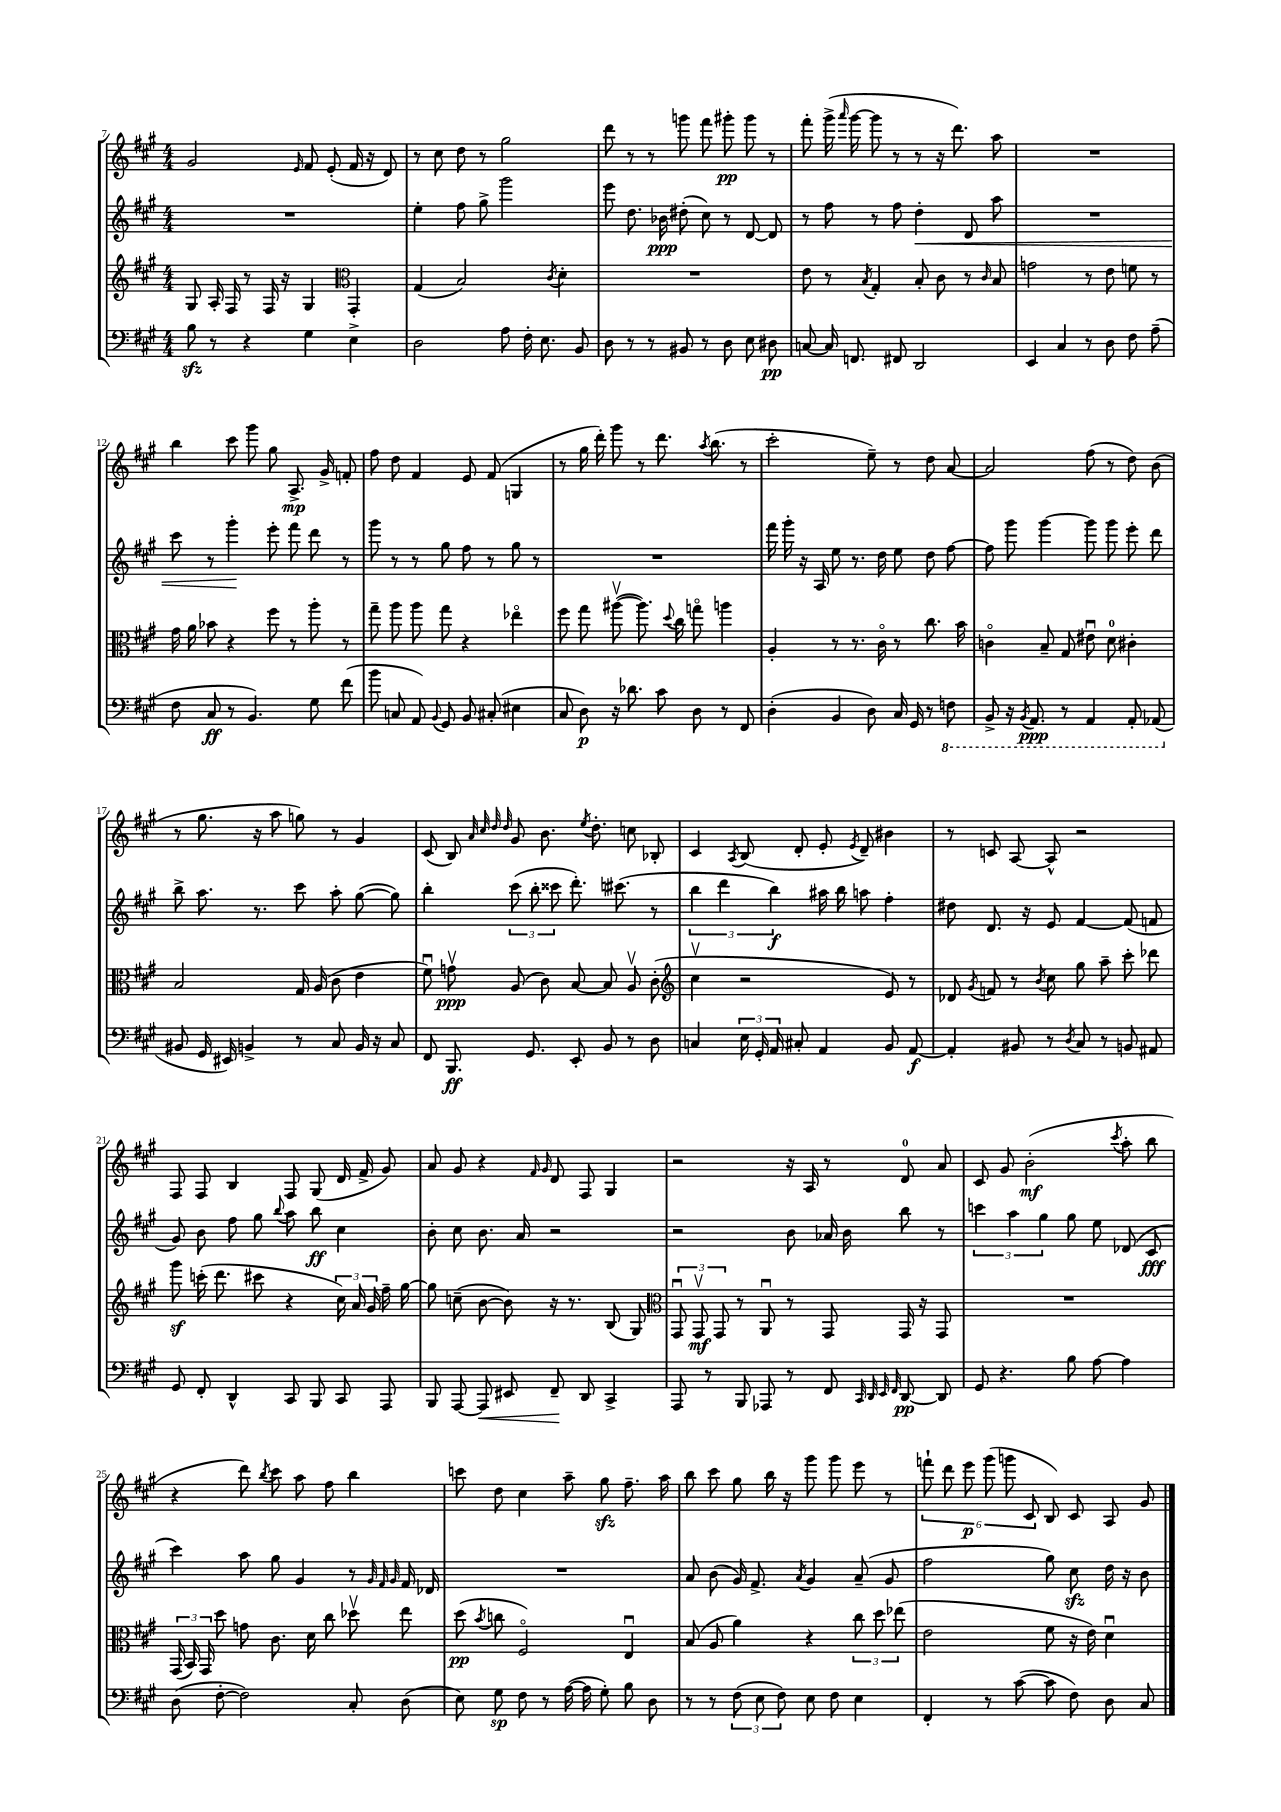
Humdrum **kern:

**kern	**kern	**kern	**kern
*staff4	*staff3	*staff2	*staff1
*clefF4	*clefG2	*clefG2	*clefG2
*k[f#c#g#]	*k[f#c#g#]	*k[f#c#g#]	*k[f#c#g#]
*M4/4	*M4/4	*M4/4	*M4/4
8B	8G#	1r	2g#
8r	16A'	.	.
.	16F#	.	.
4r	8r	.	.
.	16F#	.	.
.	16r	.	.
.	.	.	16qqe
4G#	4G#	.	8f#
.	.	.	(8e'
*	*clefC3	*	*
4E^	4GG#'	.	16f#
.	.	.	16r
.	.	.	8d)
=	=	=	=
2D	(4G#	4ee'	8r
.	.	.	8cc#
.	2B)	8ff#	8dd
.	.	8gg#^	8r
8A	.	2ggg#	2gg#
16F#'	.	.	.
8.E	.	.	.
.	8qc#	.	.
.	4d'	.	.
8BB	.	.	.
=	=	=	=
8D	1r	8eee	8ddd
8r	.	8.dd	8r
8r	.	.	8r
.	.	16b-	.
8BB#	.	(8dd#'	8ggg
8r	.	8cc#)	8fff#
8D	.	8r	8ggg#'
8E	.	[8d	8ggg#
8D#	.	8d]	8r
=	=	=	=
[8C	8e	8r	8fff#'
16C]	8r	8ff#	(16ggg#^
.	.	.	16qqaaa
8.FF	.	.	[16ggg#
.	8qB	.	.
.	4G#'	8r	8ggg#]
8FF#	.	8ff#	8r
2DD	8B'	4dd'	8r
.	8c#	.	16r
.	.	.	8.ddd)
.	8r	8d	.
.	16qqc#	.	.
.	8B	8aa	8aa
=	=	=	=
4EE	2g	1r	1r
4C#	.	.	.
8r	8r	.	.
8D	8e	.	.
8F#	8f	.	.
(8A~	8r	.	.
=	=	=	=
8F#	16g#	8ccc#	4bb
.	16a	.	.
8C#	8b-	8r	.
8r	4r	4ggg#'	8ccc#
4.BB)	.	.	8ggg#
.	8ff#	8eee'	8gg#
.	8r	8fff#	8.A^
8G#	8aa'	8ddd	.
.	.	.	16g#^
(8f#	8r	8r	8f'
=	=	=	=
8b	8gg#~	8ggg#	8ff#
8C	8aa	8r	8dd
8AA)	8aa	8r	4f#
8qqBB	.	.	.
8GG#	8gg#	8gg#	.
8BB	4r	8ff#	8e
(8C#'	.	8r	(8f#
4E#	4ee-o	8gg#	4G
.	.	8r	.
=	=	=	=
8C#	8ff#	1r	8r
8D)	8gg#	.	16gg#
.	.	.	16ddd')
16r	([8aa#v	.	8ggg#
8.d-	.	.	.
.	8.aa#])	.	8r
8c#	.	.	8.ddd
.	8qqdd	.	.
.	16cc#	.	.
8D	8ggo	.	.
.	.	.	8qaa
.	.	.	(8.bb
8r	4aa	.	.
8FF#	.	.	8r
=	=	=	=
(4D'	4A'	16fff#	2ccc#'
.	.	16ggg#'	.
.	.	16r	.
.	.	16A	.
4BB	8r	8ee	.
.	8.r	8.r	.
8D)	.	.	8ee~)
.	16c#o	16dd	.
16C#	8r	8ee	8r
16GG#	.	.	.
8r	8.cc#	8dd	8dd
8FF	.	[8ff#	[8a
.	16b	.	.
=	=	=	=
8BBB^	4co	8ff#]	2a]
16r	.	8ggg#	.
8qBBB	.	.	.
8.AAA	.	.	.
.	8B~	[4ggg#	.
8r	8G#	.	.
4AAA	8e#u	8ggg#]	(8ff#
.	8d	8ggg#	8r
8AAA'	4c#'	8eee'	8dd)
(8AAA-	.	8ddd	(8b
=	=	=	=
8BB#	2B	8bb^	8r
16GG#	.	8.aa	8.gg#
16EE#)	.	.	.
4BB^	.	.	.
.	.	8.r	16r
.	.	.	8aa
8r	16G#	8ccc#	8gg)
.	(16A	.	.
8C#	8c#	8aa'	8r
16BB	4e	([8gg#	4g#
16r	.	.	.
8C#	.	8gg#])	.
=	=	=	=
8FF#	8f#u)	4bb'	(8c#
8.BBB	8gv	.	8B)
.	.	.	32qqa
.	.	.	32qqcc#
.	.	.	32qqdd
.	.	.	32qqdd
.	(8A	(12ccc#	8g#
8.GG#	.	.	.
.	.	12bb'	.
.	8c#)	.	8.b
.	.	12ccc##	.
8EE'	[8B	8.ddd')	.
.	.	.	8qee
.	.	.	8.dd'
8BB	8B]	.	.
.	.	(8.ccc#	.
8r	8Av	.	8cc
8D	(8c#'	8r	8B-'
=	=	=	=
*	*clefG2	*	*
4C	4cc#v	6bb	4c#
.	.	6ddd	.
.	.	.	8qA
24E	2r	.	(8B
24GG#'	.	.	.
24AA	.	6bb)	.
8C#'	.	.	8d'
4AA	.	16aa#	8e'
.	.	16bb	.
.	.	.	8qe
.	.	8aa	8d~)
8BB	8e)	4ff#'	4b#
[8AA	8r	.	.
=	=	=	=
4AA']	8d-	8dd#	8r
.	8qg#	.	.
.	8f	8.d	8c
8BB#	8r	.	[8A
.	.	16r	.
.	8qb	.	.
8r	8cc#	8e	8A^^]
8qD	.	.	.
8C#	8gg#	[4f#	2r
8r	8aa~	.	.
8BB	8ccc#'	(8f#]	.
8AA#	8ddd-	8f	.
=	=	=	=
8GG#	8ggg#	8g#)	8F#
8FF#'	(16ccc'	8b	8F#
.	8.ddd	.	.
4DD^^	.	8ff#	4B
.	8ccc#	8gg#	.
.	.	8qqbb	.
8CC#	4r	8aa	8F#
8BBB	.	8bb	(8G#
8CC#	24cc#)	4cc#	16d
.	24a	.	.
.	.	.	16f#^
.	24g#	.	.
8AAA	16ff#~	.	8g#)
.	[16gg#	.	.
=	=	=	=
8BBB	8gg#]	8b'	8a
[8AAA	(8cc~	8cc#	8g#
8AAA]	[8b	8.b	4r
8EE#	8b])	.	.
.	.	16a	.
.	.	.	16qqf#
.	.	.	16qqg#
8FF#~	16r	2r	8d
.	8.r	.	.
8DD	.	.	8F#
4CC#^	(8B	.	4G#
.	8G#)	.	.
=	=	=	=
*	*clefC3	*	*
8AAA	12GG#u	2r	2r
.	12GG#v	.	.
8r	.	.	.
.	12GG#	.	.
8BBB	8r	.	.
8AAA-	8AAu	.	.
8r	8r	8b	16r
.	.	.	16A
8FF#	8GG#	16a-	8r
.	.	16b	.
32qqCC#	.	.	.
32qqDD	.	.	.
32qqEE	.	.	.
32qqFF#	.	.	.
[8DD	16GG#	8bb	8d
.	16r	.	.
8DD]	8GG#	8r	8a
=	=	=	=
8GG#	1r	6ccc	8c#
4.r	.	.	8g#
.	.	6aa	.
.	.	.	(2b'
.	.	6gg#	.
8B	.	8gg#	.
[8A	.	8ee	.
.	.	.	8qccc#
4A]	.	(8d-	8aa'
.	.	8c#	8bb
=	=	=	=
(8D	(24GG#	4ccc#)	4r
.	24BB)	.	.
.	24GG#	.	.
[8F#'	8dd	.	.
2F#])	8g	8aa	8ddd)
.	.	.	8qbb
.	8.c#	8gg#	8ccc#
.	.	4g#	8aa
.	16d	.	.
.	8cc#	.	8ff#
8C#'	8dd-v	8r	4bb
.	.	32qqg#	.
.	.	32qqf#	.
.	.	32qqg#	.
(8D	8ee	16f#	.
.	.	16d-	.
=	=	=	=
8E)	(8dd	1r	8ccc
.	8qb	.	.
8G#	8cc	.	8dd
8F#	2F#o)	.	4cc#
8r	.	.	.
([16A	.	.	8aa~
16A]	.	.	.
8G#')	.	.	8gg#
8B	4Eu	.	8.ff#~
8D	.	.	.
.	.	.	16aa
=	=	=	=
8r	(8B	8a	8bb
8r	8A	(8b	8ccc#
(12F#	4a)	16g#)	8gg#
.	.	8.f#^	.
12E	.	.	.
.	.	.	16bb
12F#)	.	.	.
.	.	.	16r
.	.	8qa	.
8E	4r	4g#	8ggg#
8F#	.	.	8ggg#
4E	12cc#	(8a~	8eee
.	12dd	.	.
.	.	8g#	8r
.	(12ee-	.	.
=	=	=	=
4FF#'	2e	2ff#	12fff`
.	.	.	12ddd
.	.	.	12eee
8r	.	.	(12ggg#
.	.	.	12ggg
([8c#	.	.	.
.	.	.	12c#
8c#]	8f#	8gg#)	8B)
8F#)	16r	8cc#	8c#
.	16e)	.	.
8D	4du	16dd	8A
.	.	16r	.
8C#	.	8b	8g#
==	==	==	==
*-	*-	*-	*-
